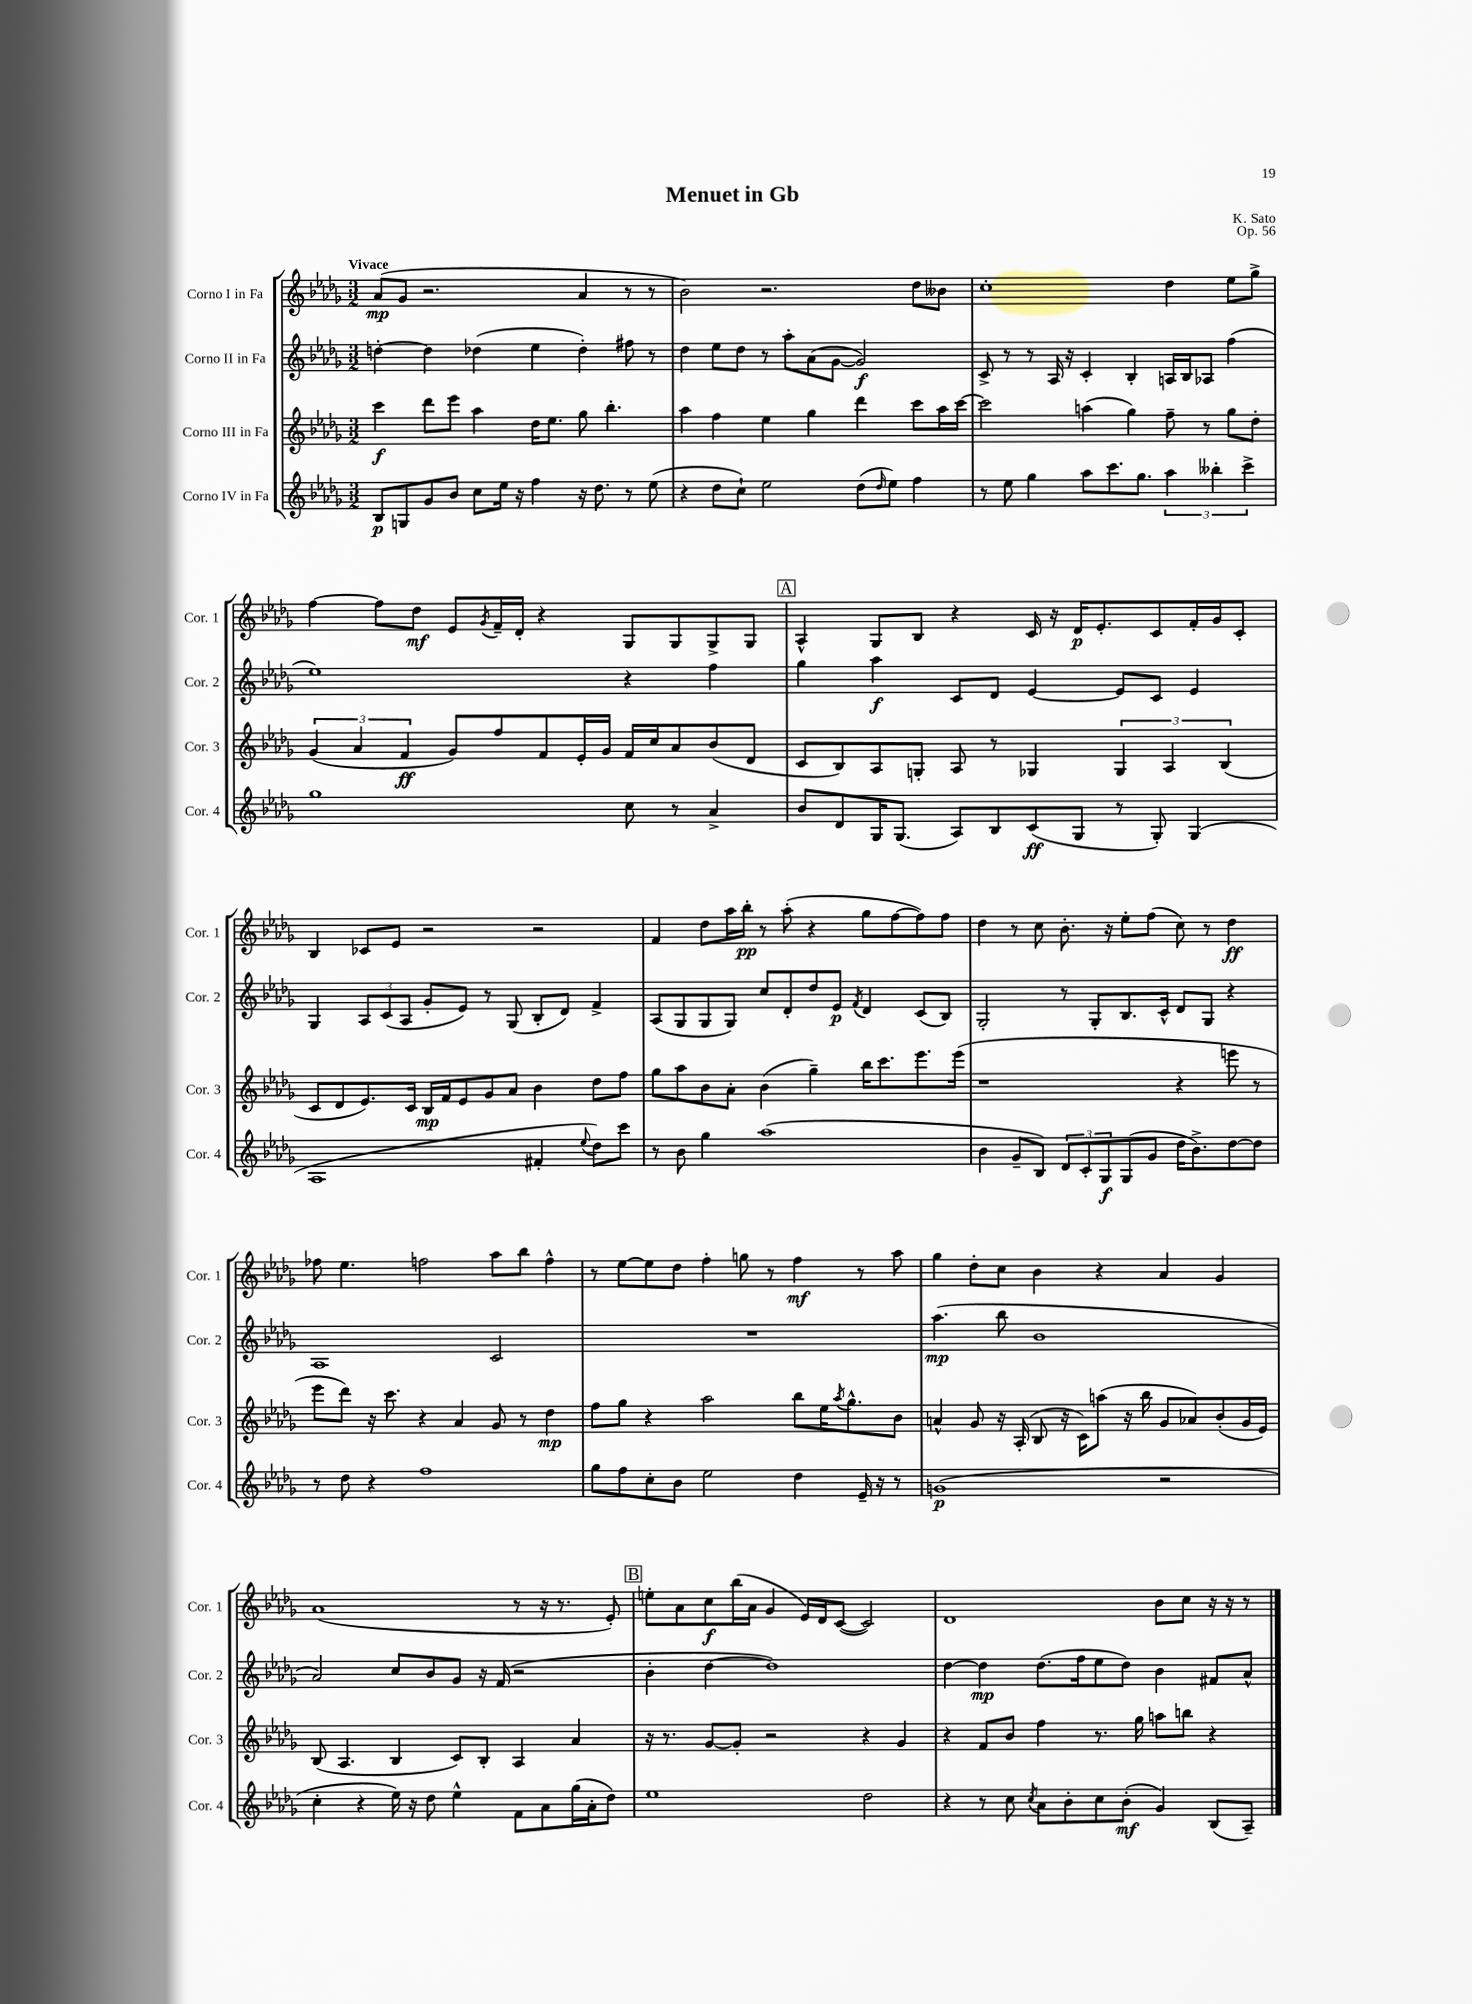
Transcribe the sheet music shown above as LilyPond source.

\header { title = "Menuet in Gb" composer = "K. Sato" opus = "Op. 56" }
<<
\new StaffGroup <<
\new Staff = "s0" \with { instrumentName = "Corno I in Fa" shortInstrumentName = "Cor. 1" } {
    \clef treble \key des \major \numericTimeSignature \time 3/2 \tempo "Vivace"
    aes'8\mp( ges'8 r2. aes'4 r8 r8 |
    bes'2) r2. des''8 beses'8 |
    c''1-. des''4 ees''8 ges''8-> |
    f''4~ f''8 des''8\mf ees'8 \acciaccatura { ges'8 } f'16-- des'16-. r4 ges8 ges8 ges8-> ges8 |
    \mark \markup { \box "A" } aes4-^ ges8 bes8 r4 c'16 r16 des'16\p ees'8.-. c'8 f'16-. ges'16 c'8-. |
    bes4 ces'8 ees'8 r2 r2 |
    f'4 des''8 aes''16 bes''16-.\pp r8 aes''8-.( r4 ges''8 f''8~ f''8) f''8 |
    des''4 r8 c''8 bes'8.-. r16 ees''8-. f''8( c''8) r8 des''4\ff |
    fes''8 ees''4. f''2 aes''8 bes''8 f''4-^ |
    r8 ees''8~ ees''8 des''8 f''4-. g''8 r8 f''4\mf r8 aes''8 |
    ges''4 des''8-. c''8 bes'4 r4 aes'4 ges'4 |
    aes'1( r8 r16 r8. ees'8-.) |
    \mark \markup { \box "B" } e''8-. aes'8 c''8\f bes''16( aes'16 ges'4 ees'16) des'16 c'8~( c'2) |
    des'1 bes'8 c''8 r16 r16 r8 \bar "|." |
}
\new Staff = "s1" \with { instrumentName = "Corno II in Fa" shortInstrumentName = "Cor. 2" } {
    \clef treble \key des \major \numericTimeSignature \time 3/2
    d''4~-. d''4 des''4( ees''4 des''4-.) fis''8 r8 |
    des''4 ees''8 des''8 r8 aes''8-. aes'8( ges'8~ ges'2\f) |
    c'8-> r8 r8 aes16 r16 c'4-. bes4-. a16 bes16 aes8 f''4( |
    ees''1) r4 f''4 |
    \mark \markup { \box "A" } ges''4 aes''4\f c'8 des'8 ees'4~ ees'8 c'8 ees'4 |
    ges4 \tuplet 3/2 { aes8 c'8( aes8 } ges'8-. ees'8) r8 ges8( bes8-. des'8) f'4-> |
    aes8( ges8 ges8 ges8) c''8 des'8-. des''8 ees'8\p \acciaccatura { f'8 } des'4 c'8( bes8) |
    ges2-. r8 ges8-. bes8. c'16-^ des'8 ges8 r4 |
    aes1 c'2 |
    R1. |
    aes''4.\mp( bes''8 bes'1 |
    aes'2) c''8 bes'8 ges'8 r16 f'16( r2 |
    \mark \markup { \box "B" } bes'4-. des''4~ des''1) |
    des''4~ des''4\mp des''8.( f''16 ees''8 des''8) bes'4 fis'8 aes'8-^ \bar "|." |
}
\new Staff = "s2" \with { instrumentName = "Corno III in Fa" shortInstrumentName = "Cor. 3" } {
    \clef treble \key des \major \numericTimeSignature \time 3/2
    c'''4\f des'''8 ees'''8 aes''4 des''16 ees''8. ges''8 bes''4.-. |
    aes''4 f''4 ees''4 ges''4 des'''4 c'''8 aes''16 c'''16~ |
    c'''2 a''4( ges''4) f''8-- r8 ges''8 des''8-. |
    \tuplet 3/2 { ges'4( aes'4 f'4\ff } ges'8) f''8 f'8 ees'16-. ges'16 f'16 c''16 aes'8 bes'8( des'8 |
    \mark \markup { \box "A" } c'8 bes8) aes8 g8-. aes8 r8 ges4 \tuplet 3/2 { ges4 aes4 bes4( } |
    c'8 des'8 ees'8.) c'16 bes16\mp f'16 ees'8 ges'8 aes'8 bes'4 des''8 f''8 |
    ges''8 aes''8 bes'8 aes'8-. bes'4( ges''4--) bes''16 c'''8. ees'''8. ees'''16( |
    r1 r4 e'''8 r8 |
    ees'''8 des'''8) r16 c'''8. r4 aes'4 ges'8 r8 des''4\mp |
    f''8 ges''8 r4 aes''2 bes''8 ees''16 \acciaccatura { aes''8 } ges''8.-^ bes'8 |
    a'4-^ ges'8 r16 aes16-.( bes8 r16 c'16) a''8( r16 bes''16 ges'8 aes'8) bes'8-.( ges'16 ees'16) |
    bes8( aes4. bes4 c'8) bes8-. aes4 aes'4 |
    \mark \markup { \box "B" } r16 r8. ges'8~ ges'8-. r2 r4 ges'4 |
    r4 f'8 bes'8 f''4 r8. ges''16 a''8 b''8 r4 \bar "|." |
}
\new Staff = "s3" \with { instrumentName = "Corno IV in Fa" shortInstrumentName = "Cor. 4" } {
    \clef treble \key des \major \numericTimeSignature \time 3/2
    bes8\p g8 ges'8 bes'8 c''8 ees''16 r16 f''4 r16 des''8. r8 ees''8( |
    r4 des''8 c''8-!) ees''2 des''8( \grace { des''16 } ees''8) f''4 |
    r8 ees''8 ges''4 aes''8 c'''8. ges''8. \tuplet 3/2 { aes''4 beses''4-. c'''4-> } |
    ges''1 c''8 r8 aes'4-> |
    \mark \markup { \box "A" } bes'8 des'8 ges16 ges8.( aes8) bes8 c'8\ff( ges8 r8 ges8-.) ges4( |
    aes1 fis'4-. \appoggiatura { ees''8 } des''8) c'''8 |
    r8 bes'8 ges''4 aes''1( |
    bes'4 ges'8-- bes8) \tuplet 3/2 { des'8 c'8-. ges8\f } ges8( ges'8 des''16 bes'8.->) des''8~ des''8 |
    r8 des''8 r4 f''1 |
    ges''8 f''8 c''8-. bes'8 ees''2 des''4 ees'16-- r16 r8 |
    g'1\p( r2 |
    c''4-. r4 ees''16) r16 des''8 ees''4-^ f'8 aes'8 ges''16( aes'16-. des''8) |
    \mark \markup { \box "B" } ees''1 des''2 |
    r4 r8 c''8 \acciaccatura { c''8 } aes'8 bes'8-. c''8 bes'8-.\mf( ges'4) bes8( aes8--) \bar "|." |
}
>>
>>
\layout { \context { \Score \remove "Bar_number_engraver" } }
